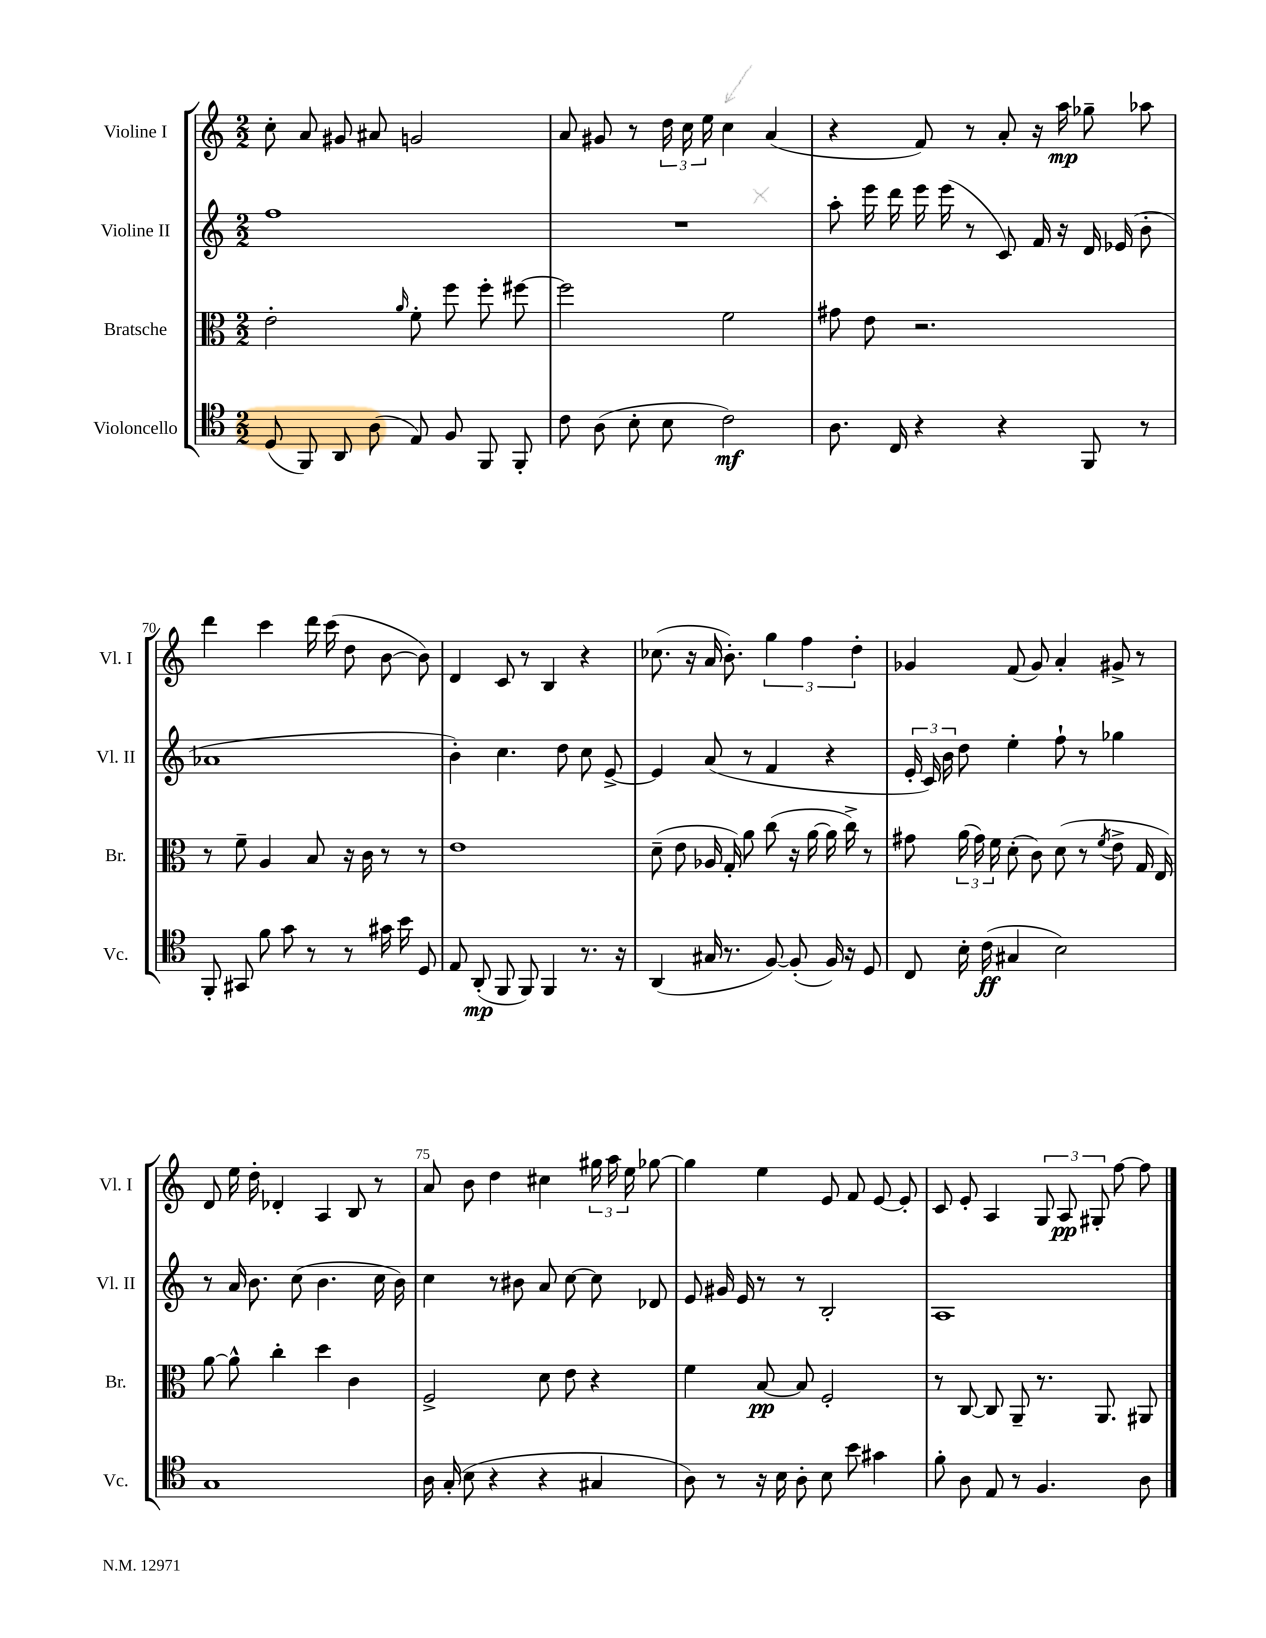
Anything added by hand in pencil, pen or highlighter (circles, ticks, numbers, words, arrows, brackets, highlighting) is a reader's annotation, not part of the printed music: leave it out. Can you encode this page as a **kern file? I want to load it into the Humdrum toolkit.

**kern	**dynam	**kern	**dynam	**kern	**kern	**dynam
*part4	*part4	*part3	*part3	*part2	*part1	*part1
*staff4	*staff4	*staff3	*staff3	*staff2	*staff1	*staff1
*I"Violoncello	*	*I"Bratsche	*	*I"Violine II	*I"Violine I	*
*I'Vc.	*	*I'Br.	*	*I'Vl. II	*I'Vl. I	*
*clefC4	*	*clefC3	*	*clefG2	*clefG2	*
*k[]	*	*k[]	*	*k[]	*k[]	*
*M2/2	*	*M2/2	*	*M2/2	*M2/2	*
=67	=67	=67	=67	=67	=67	=67
(8D/	.	2e'\	.	1ff	8cc'\	.
8FF/)	.	.	.	.	8a/	.
8AA/	.	.	.	.	8g#X/	.
(8A\	.	.	.	.	8a#X/	.
.	.	16qqa/	.	.	.	.
8E/)	.	8f'\	.	.	2gn/	.
8F/	.	8ff\	.	.	.	.
8FF/	.	8ff'\	.	.	.	.
8FF'/	.	[8ff#X\	.	.	.	.
=68	=68	=68	=68	=68	=68	=68
8c\	.	2ff#\]	.	1r	8a/	.
(8A\	.	.	.	.	8g#X/	.
8B'\	.	.	.	.	8r	.
8B\	.	.	.	.	24dd\	.
.	.	.	.	.	24cc\	.
.	.	.	.	.	24ee\	.
2c\)	mf	2f\	.	.	4cc\	.
.	.	.	.	.	(4a/	.
=69	=69	=69	=69	=69	=69	=69
8.A\	.	8g#X\	.	8aa'\	4r	.
.	.	8e\	.	16eee\	.	.
16C/	.	.	.	16ddd\	.	.
4r	.	2.r	.	16eee\	8f/)	.
.	.	.	.	(16eee\	.	.
.	.	.	.	8r	8r	.
4r	.	.	.	8c/)	8a'/	.
.	.	.	.	16f/	16r	.
.	.	.	.	16r	16aa\	mp
8FF/	.	.	.	16d/	8gg-X~\	.
.	.	.	.	(16e-X/	.	.
8r	.	.	.	8b'\	8aa-X\	.
!!LO:LB:g=z
=70	=70	=70	=70	=70	=70	=70
8FF'/	.	8r	.	1a-X	4ddd\	.
8GG#X/	.	8f~\	.	.	.	.
8f\	.	4A/	.	.	4ccc\	.
8g\	.	.	.	.	.	.
8r	.	8B/	.	.	16ddd\	.
.	.	.	.	.	(16ccc\	.
8r	.	16r	.	.	8dd\	.
.	.	16c\	.	.	.	.
16g#X\	.	8r	.	.	[8b\	.
16b\	.	.	.	.	.	.
8D/	.	8r	.	.	8b\])	.
=71	=71	=71	=71	=71	=71	=71
8E/	.	1e	.	4b'\)	4d/	.
(8AA'/	mp	.	.	.	.	.
8FF/	.	.	.	4.cc\	8c/	.
8FF/)	.	.	.	.	8r	.
4FF/	.	.	.	.	4B/	.
.	.	.	.	8dd\	.	.
8.r	.	.	.	8cc\	4r	.
.	.	.	.	[8e^/	.	.
16r	.	.	.	.	.	.
=72	=72	=72	=72	=72	=72	=72
(4AA/	.	(8d~\	.	4e/]	(8.cc-X\	.
.	.	8e\	.	.	.	.
.	.	.	.	.	16r	.
16G#X/	.	16A-X/	.	(8a/	16a/	.
8.r	.	16G'/)	.	.	8.b'\)	.
.	.	8a\	.	8r	.	.
[8F/)	.	(8cc\	.	4f/	6gg\	.
(8F'/]	.	16r	.	.	.	.
.	.	.	.	.	6ff\	.
.	.	[16a\	.	.	.	.
16F/)	.	16a\]	.	4r	.	.
16r	.	16cc^\)	.	.	.	.
.	.	.	.	.	6dd'\	.
8D/	.	8r	.	.	.	.
=73	=73	=73	=73	=73	=73	=73
8C/	.	8g#X\	.	24e'/	4g-X/	.
.	.	.	.	24c/)	.	.
.	.	.	.	24b\	.	.
16B'\	.	(24a\	.	8dd\	.	.
.	.	24g#\)	.	.	.	.
(16c\	ff	.	.	.	.	.
.	.	24f\	.	.	.	.
4G#X/	.	(8d'\	.	4ee'\	(8f/	.
.	.	8c\)	.	.	8g-/)	.
2B\)	.	(8d\	.	8ff`\	4a'/	.
.	.	8r	.	8r	.	.
.	.	8qf/	.	.	.	.
.	.	8e^\	.	4gg-X\	8g#X^/	.
.	.	16G/	.	.	8r	.
.	.	16E/)	.	.	.	.
!!LO:LB:g=z
=74	=74	=74	=74	=74	=74	=74
1G	.	[8a\	.	8r	8d/	.
.	.	8a^^\]	.	16a/	16ee\	.
.	.	.	.	8.b\	16dd'\	.
.	.	4cc'\	.	.	4d-X'/	.
.	.	.	.	(8cc\	.	.
.	.	4dd\	.	4.b\	4A/	.
.	.	4c\	.	.	8B/	.
.	.	.	.	16cc\	8r	.
.	.	.	.	16b\)	.	.
=75	=75	=75	=75	=75	=75	=75
16A\	.	2F^/	.	4cc\	8a/	.
(16G'/	.	.	.	.	.	.
8B\	.	.	.	.	8b\	.
4r	.	.	.	8r	4dd\	.
.	.	.	.	8b#X\	.	.
4r	.	8d\	.	8a/	4cc#X\	.
.	.	8e\	.	[8cc\	.	.
4G#X/	.	4r	.	8cc\]	24gg#X\	.
.	.	.	.	.	24aa\	.
.	.	.	.	.	24ee\	.
.	.	.	.	8d-X/	[8gg-X\	.
=76	=76	=76	=76	=76	=76	=76
8A\)	.	4f\	.	8e/	4gg-\]	.
8r	.	.	.	16g#X/	.	.
.	.	.	.	16e/	.	.
16r	.	[8B/	pp	8r	4ee\	.
16B\	.	.	.	.	.	.
8A'\	.	8B/]	.	8r	.	.
8B\	.	2F'/	.	2B'/	8e/	.
8b\	.	.	.	.	8f/	.
4g#X\	.	.	.	.	[8e/	.
.	.	.	.	.	8e'/]	.
=77	=77	=77	=77	=77	=77	=77
8f'\	.	8r	.	1A	8c/	.
8A\	.	[8C/	.	.	8e'/	.
8E/	.	8C/]	.	.	4A/	.
8r	.	8AA~/	.	.	.	.
4.F/	.	8.r	.	.	12G/	.
.	.	.	.	.	12A/	pp
.	.	.	.	.	12G#X'/	.
.	.	8.AA/	.	.	.	.
.	.	.	.	.	[8ff\	.
8A\	.	8AA#X/	.	.	8ff\]	.
==	==	==	==	==	==	==
*-	*-	*-	*-	*-	*-	*-
